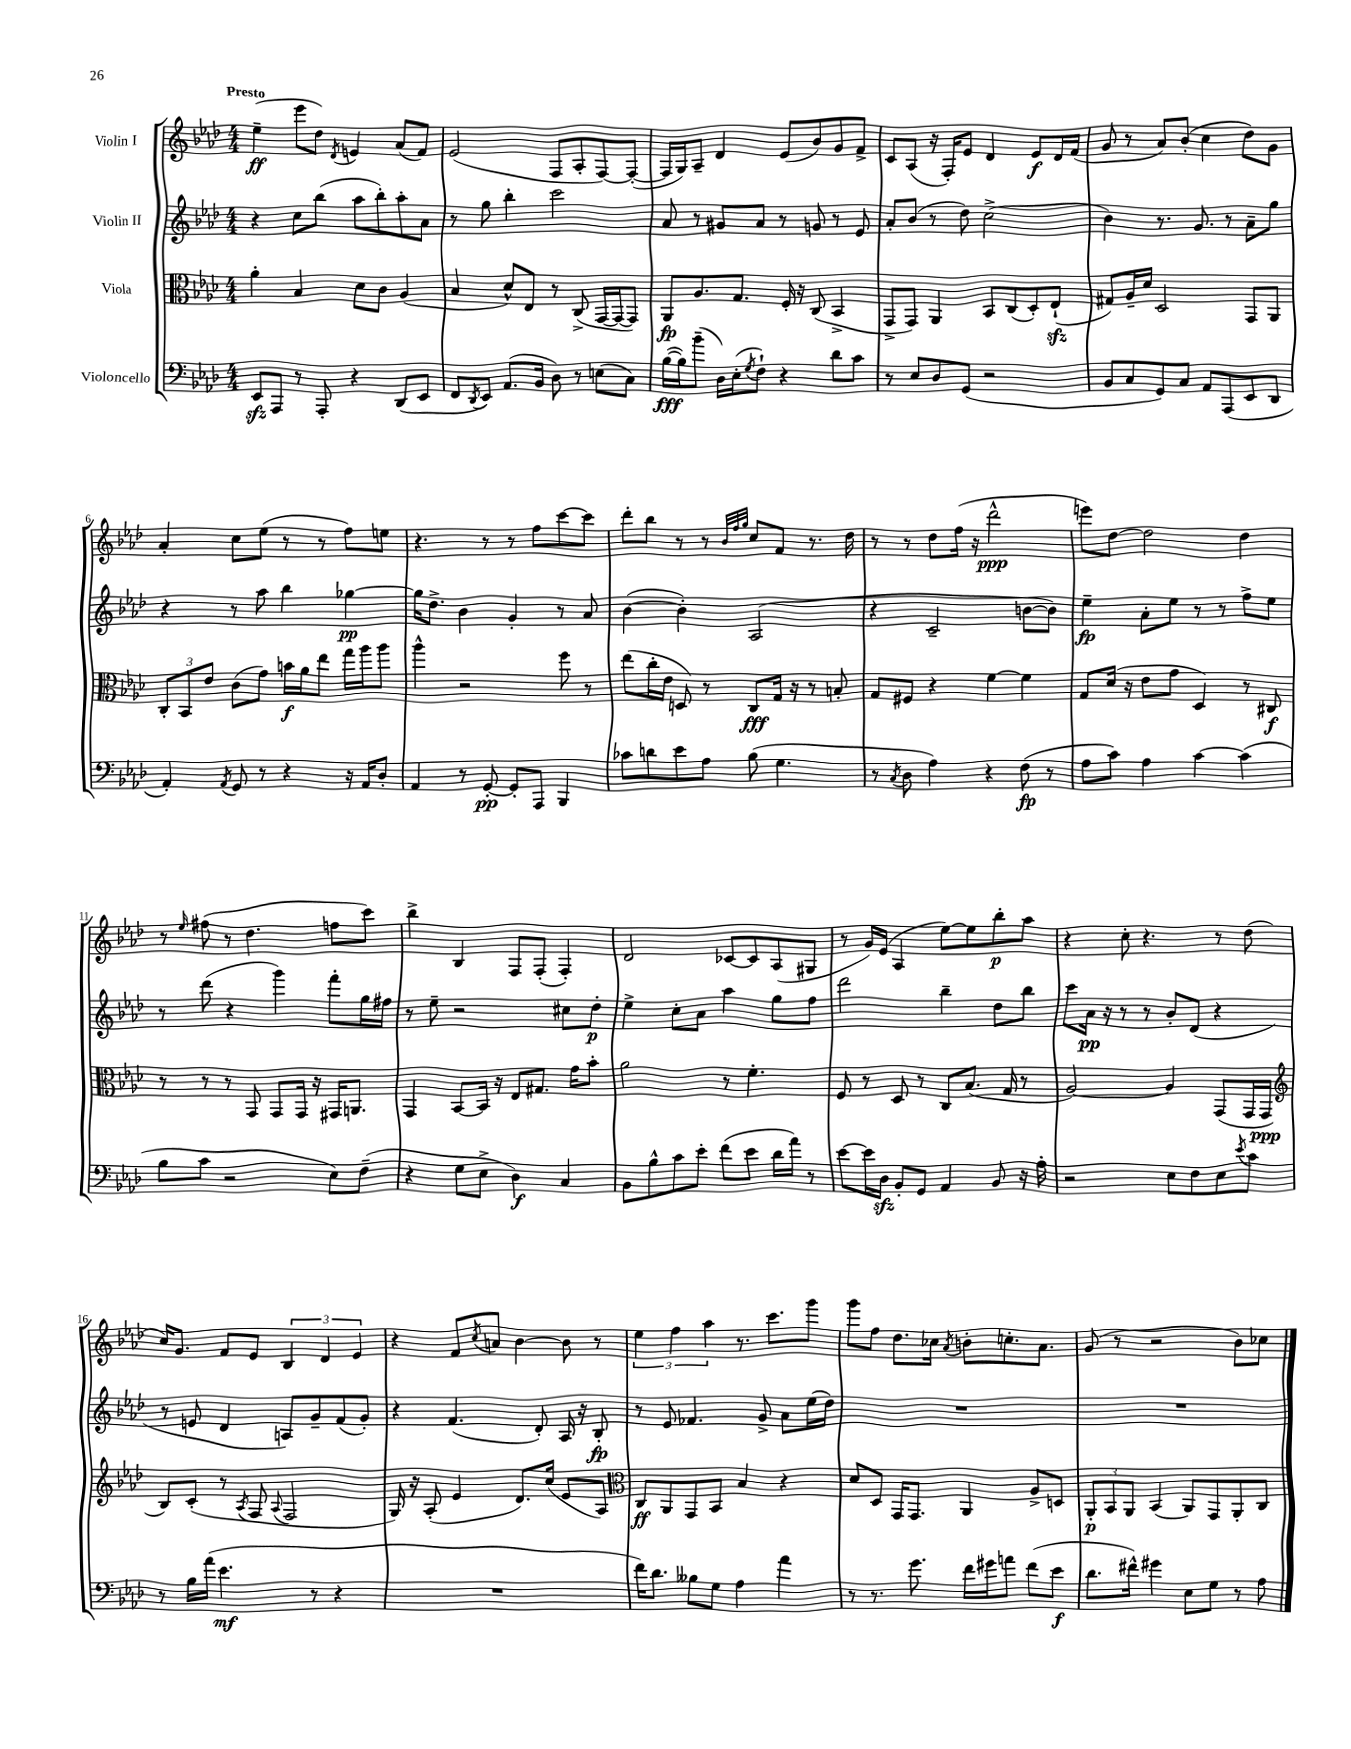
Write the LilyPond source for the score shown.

<<
\new StaffGroup <<
\new Staff = "s0" \with { instrumentName = "Violin I" } {
    \clef treble \key aes \major \numericTimeSignature \time 4/4 \tempo "Presto"
    ees''4--\ff( ees'''8 des''8) \acciaccatura { des'8 } e'4 aes'8( f'8) |
    ees'2( f8 aes8-. f8~) f8~-.( |
    f16 g16) aes8-- des'4 ees'8( bes'8) g'8 f'8-> |
    c'8 aes8( r16 f16-.) ees'8 des'4 ees'8\f des'16 f'16( |
    g'8 r8 aes'8) bes'8-.( c''4 des''8) g'8 |
    aes'4-. c''8 ees''8( r8 r8 f''8) e''8 |
    r4. r8 r8 f''8 c'''8~ c'''8 |
    des'''8-. bes''8 r8 r8 \grace { bes'32 f''32 g''32 } c''8 f'8 r8. des''16 |
    r8 r8 des''8 f''16( r16 des'''2-^\ppp |
    e'''8) des''8~ des''2 des''4 |
    r8 \grace { ees''16 } fis''8( r8 des''4. f''8 c'''8) |
    bes''4-> bes4 f8 f8-.( f4-.) |
    des'2 ces'8~ ces'8 aes8( gis8 |
    r8 g'16) ees'16( aes4 ees''8~) ees''8 bes''8-.\p aes''8 |
    r4 c''8-. r4. r8 des''8( |
    c''16) g'8. f'8 ees'8 \tuplet 3/2 { bes4 des'4 ees'4 } |
    r4 f'8 \acciaccatura { c''8 } a'8 bes'4~ bes'8 r8 |
    \tuplet 3/2 { ees''4 f''4 aes''4 } r8. c'''8. g'''8 |
    g'''8 f''8 des''8. ces''16 \acciaccatura { aes'8 } b'8-. c''8.-. aes'8. |
    g'8( r8 r2 bes'8) ces''8 \bar "|." |
}
\new Staff = "s1" \with { instrumentName = "Violin II" } {
    \clef treble \key aes \major \numericTimeSignature \time 4/4
    r4 c''8 bes''8( aes''8 bes''8-.) aes''8-. aes'8 |
    r8 g''8 bes''4-. c'''2 |
    aes'8 r8 gis'8 aes'8 r8 g'8 r8 ees'8 |
    aes'8-. bes'8( r8 des''8) c''2->( |
    bes'4) r8. g'8. r8 aes'8-- g''8 |
    r4 r8 aes''8 bes''4 ges''4~\pp |
    ges''16 des''8.-> bes'4 g'4-. r8 aes'8 |
    bes'4~( bes'4-.) aes2( |
    r4 c'2-- b'8~ b'8) |
    ees''4--\fp aes'8-. ees''8 r8 r8 f''8-> ees''8 |
    r8 des'''8( r4 g'''4) f'''8-. g''16 fis''16 |
    r8 ees''8-- r2 cis''8 des''8-.\p |
    ees''4-> c''8-. aes'8 aes''4 g''8 f''8 |
    des'''2 bes''4-- des''8 bes''8 |
    c'''8 aes'16\pp r16 r8 r8 bes'8-. des'8( r4 |
    r8 e'8 des'4 a8) g'8-- f'8( g'8-.) |
    r4 f'4.( des'8-.) aes16 r16 bes8-.\fp |
    r8 ees'8 fes'4. g'8-> aes'8 ees''16( des''16) |
    R1 |
    R1 \bar "|." |
}
\new Staff = "s2" \with { instrumentName = "Viola" } {
    \clef alto \key aes \major \numericTimeSignature \time 4/4
    aes'4-. bes4 des'8 c'8 aes4( |
    bes4 des'8-^) ees8 r8 c8->( g,16~ g,16~ g,8) |
    aes,8\fp aes8. g8. f16-. r16 c8( bes,4-> |
    g,8-> g,8) aes,4 bes,8 c8( des8-.) ees8-!\sfz( |
    gis8) aes16-- des'16 des2 g,8 aes,8 |
    \tuplet 3/2 { c8-. bes,8 ees'8 } c'8( g'8) b'16\f aes'16 ees''8 g''16 aes''16 aes''8 |
    aes''4-^ r2 f''8 r8 |
    ees''8( c''16-. ees'16 d8) r8 c8\fff g16 r16 r8 b8-. |
    g8 fis8 r4 f'4~ f'4 |
    g8 des'16( r16 ees'8 g'8 des4) r8 cis8\f |
    r8 r8 r8 g,8 g,8 g,16 r16 gis,16 a,8. |
    g,4 bes,8~ bes,16 r16 ees8 gis8. g'16 bes'8-. |
    aes'2 r8 f'4.-. |
    f8 r8 des8 r8 c8 bes8.( g16 r8 |
    aes2~) aes4 g,8( g,16 g,16\ppp |
    \clef treble bes8) c'8-.( r8 \acciaccatura { aes8 } f8 \appoggiatura { aes8 } f2 |
    g16) r16 aes8-.( ees'4 des'8.) c''16( ees'8 aes8) |
    \clef alto c8\ff aes,8 g,8 bes,8 bes4 r4 |
    des'8 des8 g,16 g,8. aes,4 aes8-> d8 |
    \tuplet 3/2 { aes,8-.\p bes,8 aes,8 } bes,4( aes,8) g,8 aes,8-. c8 \bar "|." |
}
\new Staff = "s3" \with { instrumentName = "Violoncello" } {
    \clef bass \key aes \major \numericTimeSignature \time 4/4
    ees,8\sfz aes,,8 r8 aes,,8-. r4 des,8( ees,8 |
    f,8 \acciaccatura { des,8 } ees,8) aes,8.( bes,16 des8) r8 e8( c8) |
    bes16~\fff( bes16) bes'8--( des16) ees16-.( \acciaccatura { g8 } f8-!) r4 des'8 c'8 |
    r8 ees8 des8 g,8( r2 |
    bes,8 c8 g,8) c8 aes,8 aes,,8( ees,8 des,8 |
    aes,4-.) \acciaccatura { aes,8 } g,8 r8 r4 r16 aes,16 des8-. |
    aes,4 r8 g,8~-.\pp g,8-. aes,,8 bes,,4 |
    ces'8 d'8 ees'8 aes8 bes8( g4. |
    r8 \acciaccatura { c8 } des8 aes4) r4 f8\fp( r8 |
    aes8 c'8) aes4 c'4~ c'4( |
    bes8 c'8 r2 ees8) f8--( |
    r4 g8 ees8-> des4\f) c4 |
    bes,8 bes8-^ c'8 ees'8-. f'8( ees'8 des'16 aes'16) r8 |
    ees'8~ ees'16 des16\sfz bes,8-. g,8 aes,4 bes,8 r16 aes16-. |
    r2 ees8 f8 ees8 \acciaccatura { ees'8 } c'8 |
    r8 bes16 aes'16( ees'4.\mf r8 r4 |
    R1 |
    f'16) des'8. beses8 g8 aes4 aes'4 |
    r8 r8. g'8. f'16 gis'16 a'8 f'8( ees'8\f |
    des'8. fis'16-^) gis'4 ees8 g8 r8 aes8 \bar "|." |
}
>>
>>
